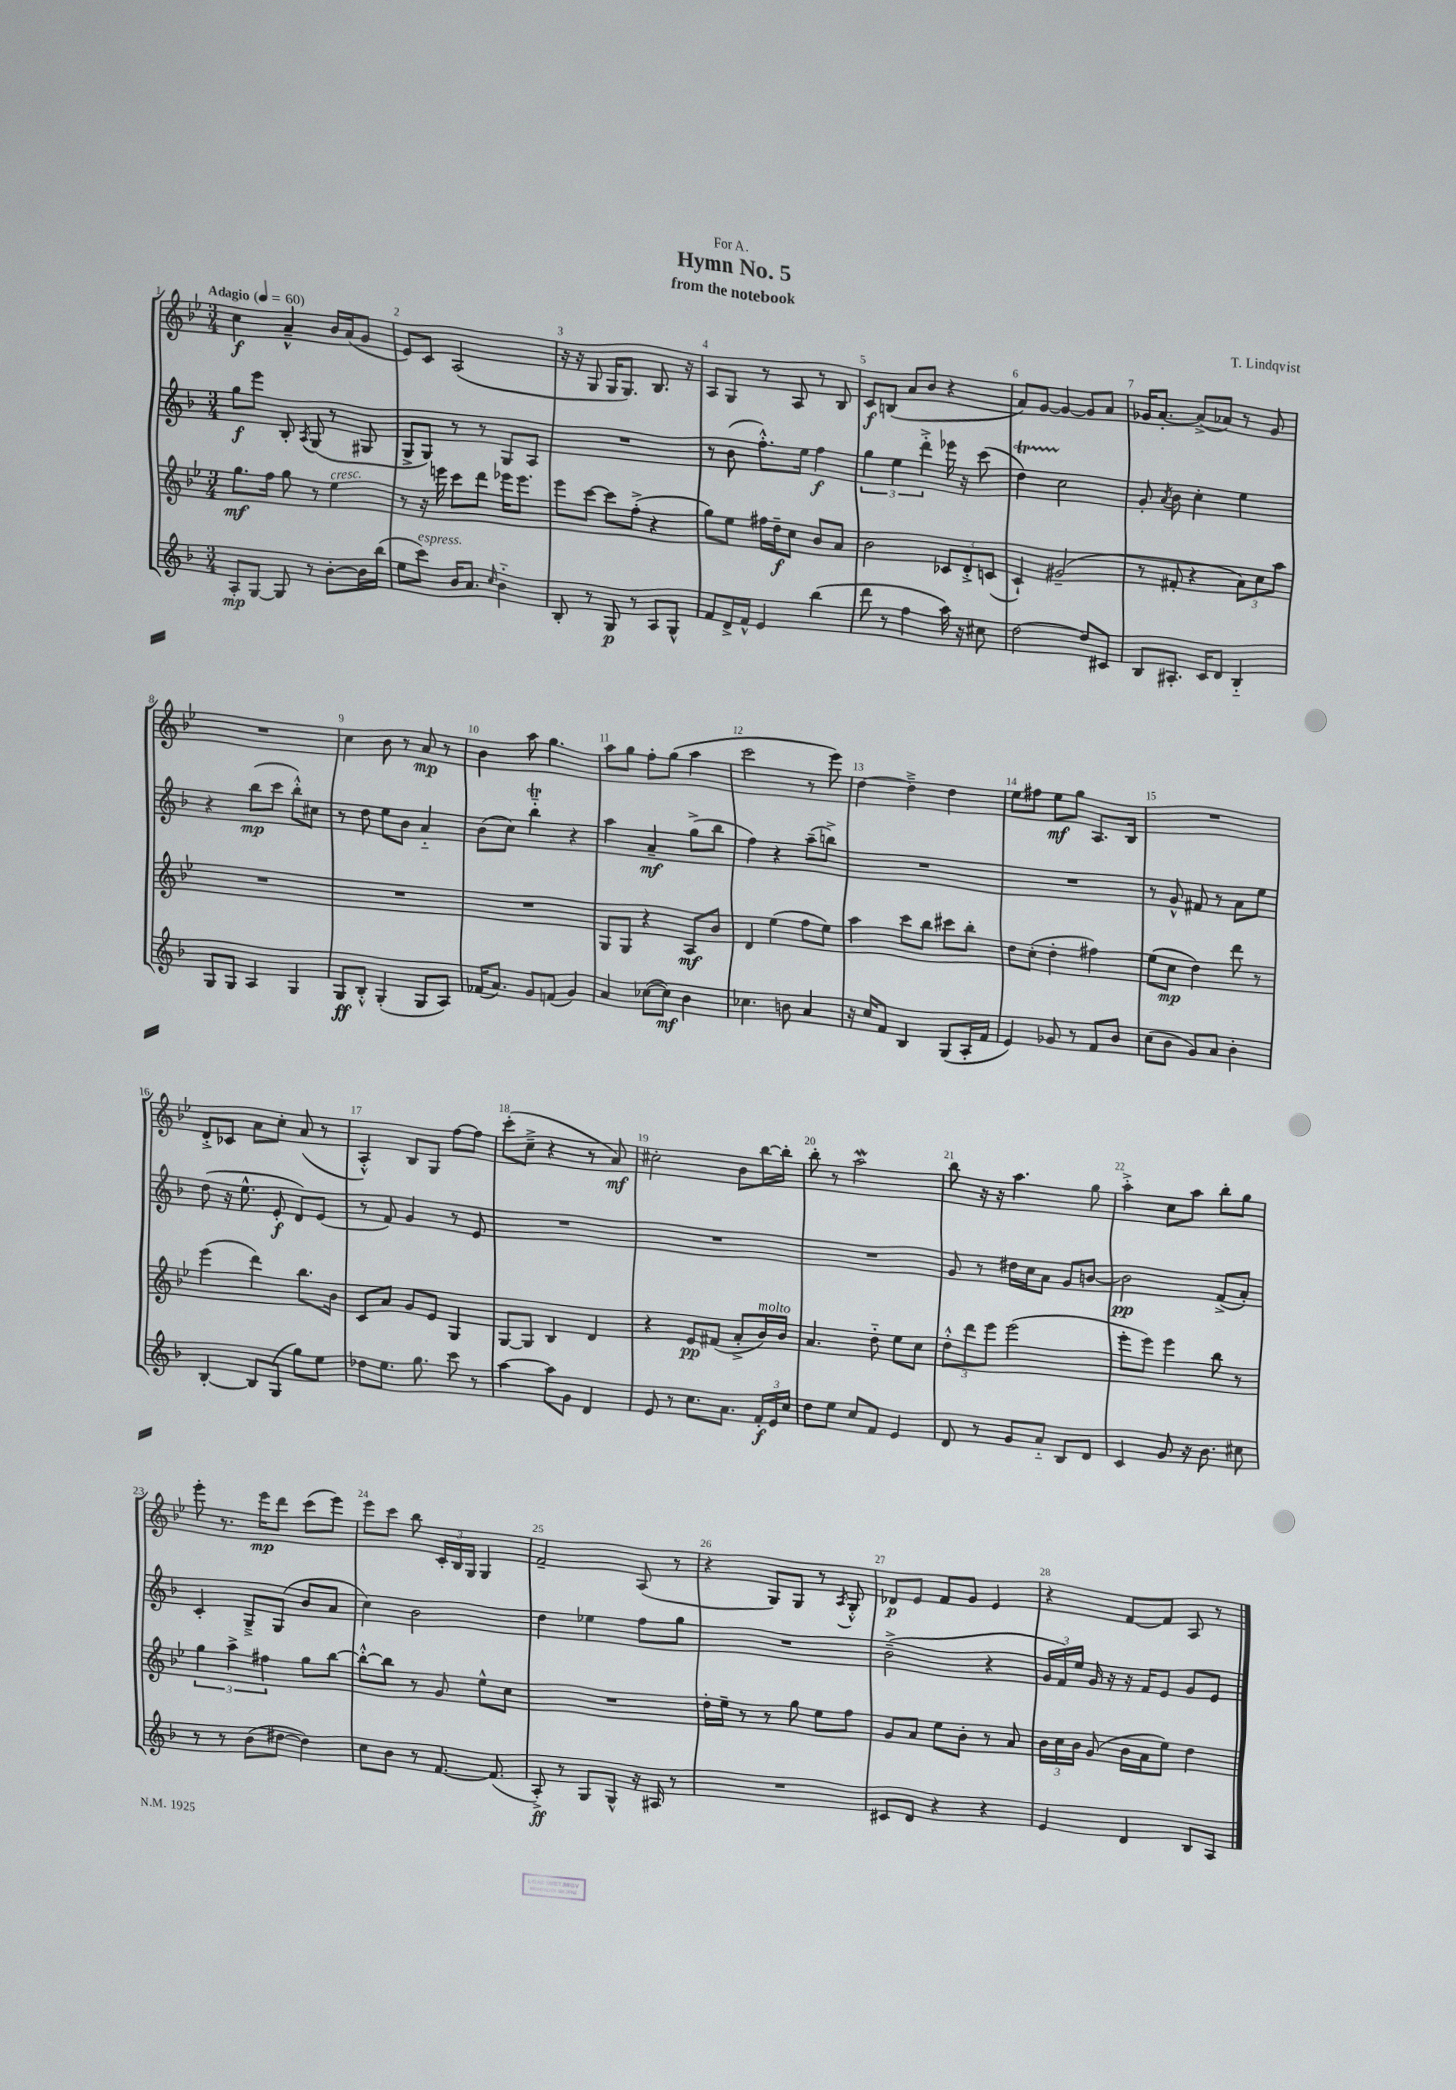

**kern	**kern	**kern	**kern
*staff4	*staff3	*staff2	*staff1
*clefG2	*clefG2	*clefG2	*clefG2
*k[b-]	*k[b-e-]	*k[b-]	*k[b-e-]
*M3/4	*M3/4	*M3/4	*M3/4
*MM60	*MM60	*MM60	*MM60
8A'	8.gg	8gg	4cc
[8G	.	8eee	.
.	16ff	.	.
8G]	8gg	8B-'	4a~^^
.	.	8qA	.
8r	8r	(8G	.
[8b-'	4ee-	8r	16b-
.	.	.	(16a
16b-]	.	8G#	8g
(16bb-	.	.	.
=	=	=	=
8ee	8r	8G^	8e-)
8ccc)	16r	8G)	8c
.	16eee	.	.
16b-	8ccc	8r	(2A
8.a	.	.	.
.	8ddd	8r	.
16qqcc	.	.	.
4b-'~	16eee-	8G	.
.	8.eee-	.	.
.	.	8A	.
=	=	=	=
8B-'	8eee-	2.r	16r
.	.	.	16r
8r	[8ccc	.	8G
8G	8ccc]	.	16G
.	.	.	8.G)
8r	(8ff'^	.	.
8A	4r	.	8.B-
8G^^	.	.	.
.	.	.	16r
=	=	=	=
8f	8gg)	8r	8A
16d^	8ee-	(8b-	8G
16f^^	.	.	.
4e	16ff#	8.ff'^^)	8r
.	16dd~	.	.
.	8cc	.	8A
.	.	16ee	.
(4bb-	8b-	4ff	8r
.	8a	.	8B-
=	=	=	=
8ddd	2b-	6gg	8c
8r	.	.	(8B
.	.	6ee	.
4ff	.	.	8a
.	.	6ddd'^	.
.	.	.	8b-
16aa)	12c-	16eee-	4r
16r	.	16r	.
.	12d'^	.	.
8cc#	.	(8ccc	.
.	(12c	.	.
=	=	=	=
[2dd	4c`)	4dd)	8a)
.	.	.	[8g
.	(2g#~	2cc	4g_
8dd]	.	.	8g]
8c#	.	.	8a
=	=	=	=
8B-	8r	8g'	16g-
.	.	.	[8.a'
.	.	8qa	.
8.A#'	8f#'	8b-	.
.	4r	4cc'	(8a^]
16c	.	.	.
8d	.	.	8a-)
4B-'~	12a)	4ee	8r
.	12cc	.	.
.	.	.	8g-
.	12aa	.	.
=	=	=	=
8G	2.r	4r	2.r
8G	.	.	.
4A	.	(8bb-	.
.	.	8ccc	.
4G	.	8bb-'^^)	.
.	.	8cc#	.
=	=	=	=
8G	2.r	8r	4cc
8B-'^^	.	8dd	.
(4G'	.	8ee	8b-
.	.	8b-	8r
8G	.	4a'~	8a
8A)	.	.	8r
=	=	=	=
(16f-	2.r	(8b-	4b-
8.a)	.	.	.
.	.	8cc)	.
8g	.	4bb-'~	8aa
(8f	.	.	4.gg
4g)	.	4r	.
=	=	=	=
4a	8G	4aa	8aa
.	8G	.	8gg
([8cc-	4r	4a~	8ff'
8cc-])	.	.	(8gg
4b-	8A	(8gg^	4aa
.	8b-	8bb-	.
=	=	=	=
4.cc-	4d	4ff)	2ccc
.	(4ee-	4r	.
8b	.	.	.
4a	8ff	(8aa~	8r
.	8ee-)	8bb^)	8eee-)
=	=	=	=
16r	4aa	2.r	[4dd
16cc	.	.	.
8f	.	.	.
4B-	8ccc	.	4dd~^]
.	8bb-	.	.
(8G	8ccc#	.	4dd
16A'	8bb-'	.	.
16f	.	.	.
=	=	=	=
4e)	8dd	2.r	8ee-
.	(8cc'	.	8ff#
8g-	4dd'	.	8ee-
8r	.	.	8gg
8f	4ff#)	.	8.A
8b-	.	.	.
.	.	.	16B-
=	=	=	=
(8cc	(8ee-	8r	2.r
8b-	8cc	8g^^	.
8g)	4dd)	8f#	.
8a	.	8r	.
4b-'	8ddd	8a	.
.	8r	8ee	.
=	=	=	=
[4B-'	(4eee-	(8dd	8d'^
.	.	16r	8c-
.	.	8.ee^^	.
8B-]	4ddd)	.	8a
(8G	.	8e'	8cc'
8gg)	8.bb-	8d)	(8a
8ee	.	(8e	8r
.	16b-	.	.
=	=	=	=
8dd-	8c	8r	4A'^^)
8.ee	8a	8f)	.
.	8g	4g	8B-
8.gg	.	.	.
.	8e-	.	8G
8ccc	4G	8r	[8ff
8r	.	8e	8ff]
=	=	=	=
[4aa	[8G	2.r	(8ccc'
.	8G]	.	8cc~^
8aa]	4B-	.	4r
8g	.	.	.
4d	4d	.	8r
.	.	.	8a)
=	=	=	=
8e	4r	2.r	2cc#'
8r	.	.	.
8.cc	8e-	.	.
.	(8f#	.	.
8.a	.	.	.
.	8a'^	.	8b-
24f'	16b-)	.	[16bb-
24e	.	.	.
.	16b-	.	16bb-']
24cc	.	.	.
=	=	=	=
8dd	4.a	2.r	8bb-'
8ee	.	.	8r
8cc	.	.	2aa
8f	8dd'~	.	.
4e	8ee-	.	.
.	8cc	.	.
=	=	=	=
8d	12dd'^^	8g	8bb-
.	12ddd	.	.
8r	.	8r	16r
.	12eee-	.	.
.	.	.	16r
8g	(2eee-	16dd#	4.aa
.	.	16cc	.
8a'~	.	8a	.
8B-	.	8g	.
8d	.	[8b	8gg
=	=	=	=
4c	8eee-'	2b]	4aa'^
.	8eee-)	.	.
8g	4eee-	.	8cc
16r	.	.	8aa
8.b-	.	.	.
.	8bb-	(8f^	8bb-'
8cc#	8r	8a')	8gg
=	=	=	=
8r	6gg	4c'	8eee-'
8r	.	.	8.r
.	6aa^	.	.
(8b-	.	8G~^	.
.	.	.	16eee-
.	6ff#	.	.
[8dd#	.	(8G	8ddd
4dd#])	8gg	8b-	(8ccc
.	[8bb-	8a	8eee-)
=	=	=	=
8cc	8bb-'^^_	4cc)	8eee-
8b-	8bb-]	.	8ccc
8r	8r	2b-	8bb-
[8.f	8g	.	24c'
.	.	.	24B-
.	.	.	24G
.	8ee-^^	.	4G
(8.f]	.	.	.
.	8cc	.	.
=	=	=	=
8A'^)	2.r	4dd	2f~
8r	.	.	.
8G	.	4ee-	.
8G^^	.	.	.
16r	.	8ff	(8A
16A#	.	.	.
8r	.	8gg	8r
=	=	=	=
2.r	16dd'	2.r	4r
.	16ee-~	.	.
.	8r	.	.
.	8r	.	8G)
.	8gg	.	8G
.	8ee-	.	8r
.	.	.	8qA
.	8ff	.	8G'^^
=	=	=	=
8c#	8g	(2b-~^	8d-
8d	8a	.	8e-
4r	8ee-	.	8f
.	8b-'	.	8g
4r	8r	4r	4e-
.	8a	.	.
=	=	=	=
4e	24b-	24g	4r
.	24cc	24f)	.
.	24b-	24ee	.
.	(8g	16g	.
.	.	16r	.
4d	16b-	16r	[8f
.	16a	16f	.
.	8ee-)	8e	8f]
8B-	4dd	8g	8A
8A	.	8e	8r
==	==	==	==
*-	*-	*-	*-
